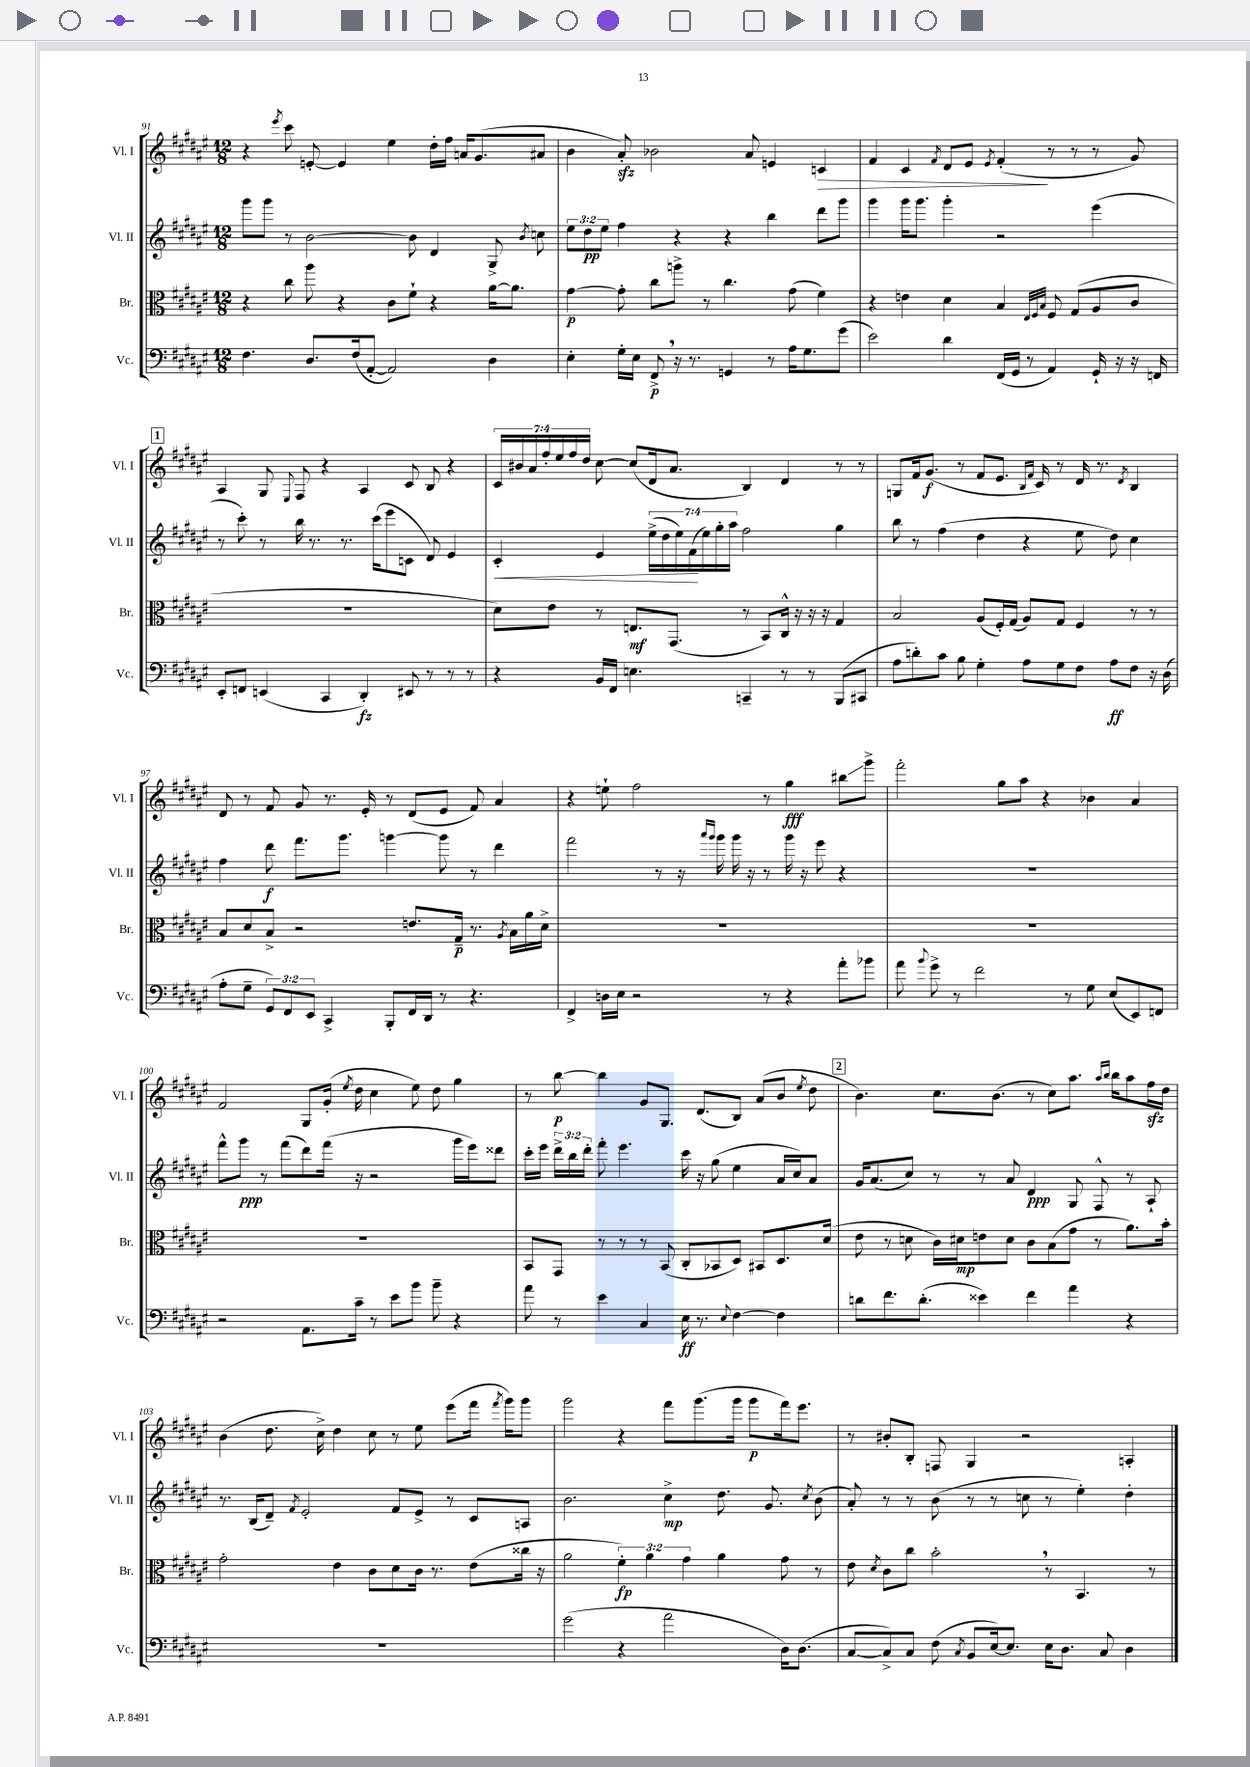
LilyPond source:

<<
\new StaffGroup <<
\new Staff = "s0" \with { instrumentName = "Vl. I" shortInstrumentName = "Vl. I" } {
    \clef treble \key fis \major \numericTimeSignature \time 12/8 \override Staff.TupletNumber.text = #tuplet-number::calc-fraction-text
    \autoBeamOff r4 \acciaccatura { eis'''8 } cis'''8 e'8~-. e'4 eis''4 dis''16[-. fis''16] a'16[ gis'8.( ais'8] |
    b'4 ais'8-.\sfz) bes'2 ais'8 e'4 c'4\> |
    fis'4 cis'4 \acciaccatura { fis'8 } dis'8[ eis'8] \acciaccatura { eis'8 } fis'4-.\!( r8 r8 r8 gis'8) |
    \mark \markup { \box "1" } ais4 gis8 \appoggiatura { eis8 } fis8 r4 ais4 cis'8 b8 r4 |
    \tuplet 7/4 { cis'16[ bis'16 ais'16 fis''16-. eis''16 fis''16 dis''16] } cis''8~ cis''8[( dis'16 ais'8.] b4) dis'4 r8 r8 |
    g8[ fis'16 gis'8.]\f( r8 fis'8[ eis'8.] \grace { b16[ fis'16] } cis'16) r8 dis'16 r8. \acciaccatura { dis'8 } b4 |
    dis'8 r8 fis'8 gis'8 r8. eis'16-. r8 dis'8[( eis'8] fis'8) ais'4 |
    r4 e''8-! fis''2 r8 gis''4\fff bis''8[\glissando gis'''8]-> |
    fis'''2-. gis''8[ ais''8] r4 bes'4 ais'4 |
    fis'2 gis8[ gis'16]-.( \acciaccatura { eis''8 } dis''16 cis''4 eis''8) dis''8 gis''4 |
    r8 b''8~\p b''4 gis'8[ gis8.] dis'8.[( b8]) ais'8[( b'8] \acciaccatura { eis''8 } dis''8 |
    \mark \markup { \box "2" } b'4.) cis''8.[ b'8.]( r8 cis''8[) ais''8.] \grace { ais''16[ b''16] } b''16[ ais''8 fis''16\sfz dis''16] |
    b'4( dis''8. cis''16->) dis''4 cis''8 r8 eis''8 eis'''8[( fis'''16] \acciaccatura { fis'''8 } gis'''16[) gis'''8] |
    gis'''2 r4 fis'''8[ gis'''8.( gis'''16] gis'''8[\p fis'''16) eis'''8.] |
    r8 bis'8[-. b8]-. f8 gis4 r2 a4-. \bar "|." |
}
\new Staff = "s1" \with { instrumentName = "Vl. II" shortInstrumentName = "Vl. II" } {
    \clef treble \key fis \major \numericTimeSignature \time 12/8 \override Staff.TupletNumber.text = #tuplet-number::calc-fraction-text
    \autoBeamOff gis'''8[ gis'''8] r8 b'2~ b'8 dis'4 gis8-> \acciaccatura { b'8 } c''8 |
    \tuplet 3/2 { eis''8[ dis''8\pp eis''8] } fis''4 r4 r4 b''4 dis'''8[ gis'''8] |
    gis'''4 gis'''16[ gis'''8.] gis'''4-. r2 eis'''4( |
    \mark \markup { \box "1" } r8 cis'''8-.) r8 b''16 r8. r8. cis'''16[( eis'''8 c'8] dis'8) eis'4 |
    cis'4-.\< eis'4 \tuplet 7/4 { eis''16[->( dis''16 eis''16) fis'16\!( eis''16) gis''16-. ais''16] } fis''2 gis''4 |
    b''8 r8 fis''4( dis''4 r4 eis''8 dis''8) cis''4 |
    fis''4 dis'''8\f fis'''8.[ gis'''8.] g'''4~ g'''8 r8 dis'''4 |
    fis'''2 r8 r16 \grace { ais'''16[ gis'''16] } gis'''16 gis'''16 r16 r8 gis'''16 r16 eis'''8 r4 |
    R1. |
    fis'''8[-^ gis'''8]\ppp r8 fis'''8[( dis'''8) fis'''16]( r16 r2 gis'''16[ eis'''16) disis'''8] |
    cis'''16[-. eis'''16] \tuplet 3/2 { dis'''16[-> b''16 dis'''16]-. } fis'''8-. eis'''4. cis'''16 r16 gis''8( eis''4 ais'16[ cis''16) ais'8] |
    \mark \markup { \box "2" } gis'16[ ais'8.( cis''8]) r8 r8 ais'8 dis'4\ppp gis8 fis8-^ r8 ais8-! |
    r8. b16[( dis'8]--) \acciaccatura { fis'8 } eis'2-. fis'8[ eis'8]-> r8 cis'8[ a8] |
    b'2. cis''4->\mp dis''8. gis'8. \acciaccatura { cis''8 } b'8( |
    ais'8-.) r8 r8 b'8( r8 r8 c''8 r8 eis''4-.) dis''4-. \bar "|." |
}
\new Staff = "s2" \with { instrumentName = "Br." shortInstrumentName = "Br." } {
    \clef alto \key fis \major \numericTimeSignature \time 12/8 \override Staff.TupletNumber.text = #tuplet-number::calc-fraction-text
    \autoBeamOff r4 cis''8 ais''8 r4 cis'8[ fis'8]-! r4 ais'16[~ ais'8.] |
    gis'4~\p gis'8-. cis''8[ a''8]-> r8 cis''4. gis'8( fis'4) |
    r4 e'4 dis'4 b4 \grace { eis32[ fis32 b32] } fis8 gis8[( ais8 cis'8] |
    \mark \markup { \box "1" } R1. |
    dis'8[) eis'8] r8 e8.[\mf gis,8.]( r8 b,8[) cis16]-^ r16 r16 r16 gis4 |
    b2 ais8[( fis16-.) gis16]( ais8[) gis8] fis4 r8 r8 |
    b8[ dis'8 b8]-> r2 e'8.[ gis16]--\p r8. \acciaccatura { ais8 } b16[ ais'16 dis'16]-> |
    R1. |
    R1. |
    R1. |
    b,8[ gis,8] r8 r8 r8 b,8( cis8[-. bes,8 dis8]) bis,8[ dis8. dis'16]( |
    \mark \markup { \box "2" } eis'8 r8 d'8 cis'16[) dis'16\mp e'8 dis'8] cis'8[ b8( gis'8] r8 ais'8.[) b'16]-. |
    gis'2-. eis'4 cis'8[ dis'8 cis'16] r8. eis'8[( cisis''16] r16 |
    ais'2 \tuplet 3/2 { fis'4-.\fp) ais'4 gis'4 } ais'4 gis'8 r8 |
    eis'8 \acciaccatura { dis'8 } cis'8[ cis''8] b'2-. \breathe r8 b,4. r8 \bar "|." |
}
\new Staff = "s3" \with { instrumentName = "Vc." shortInstrumentName = "Vc." } {
    \clef bass \key fis \major \numericTimeSignature \time 12/8 \override Staff.TupletNumber.text = #tuplet-number::calc-fraction-text
    \autoBeamOff fis4. dis8.[ fis16( ais,8]~-. ais,2) dis4 |
    eis4-. gis16[-. eis16] fis,8->\p \breathe r16 r8. g,4 r8 ais16[ gis8. gis'8]( |
    eis'2) dis'4 fis,16[( gis,16] r8 ais,4) gis,16-! r16 r16 f,16 |
    \mark \markup { \box "1" } eis,8[-. f,8] e,4( cis,4 dis,4-.\fz) eis,8 r8 r8 r8 |
    r4 b,16[ fis,16] e4. c,4-- r8 r8 b,,8[( cis,8] |
    ais8[ d'8-.) cis'8] b8 gis4-. ais8[ gis8 fis8] ais8[\ff fis8] r16 dis16( |
    ais8[-. gis8]-- \tuplet 3/2 { gis,8[) fis,8 eis,8] } cis,4-> b,,8[-. fis,16 dis,16] r8 r4. |
    fis,4-> d16[ eis16] r2 r8 r4 ais'8[-. bes'8] |
    ais'8 \appoggiatura { b'8 } gis'8-> r8 fis'2 r8 gis8 eis8[( eis,8) f,8] |
    r2 ais,8.[ cis'16]-- r8 eis'8[ b'8] b'8-- r4 |
    ais'8 r8 eis'4 cis4 eis16\ff r8. \appoggiatura { eis8 } fis4~ fis4 |
    \mark \markup { \box "2" } d'8[ fis'8. d'8.]-.( eisis'4) fis'4 ais'4 r4 |
    R1. |
    gis'2( r4 ais'2 dis16[) dis8.]( |
    cis8[~ cis8->) cis8] fis8( \acciaccatura { cis8 } b,8[ eis16~) eis8.] eis16[ dis8.] cis8 dis4 \bar "|." |
}
>>
>>
\layout { \context { \Score currentBarNumber = #91 } }
